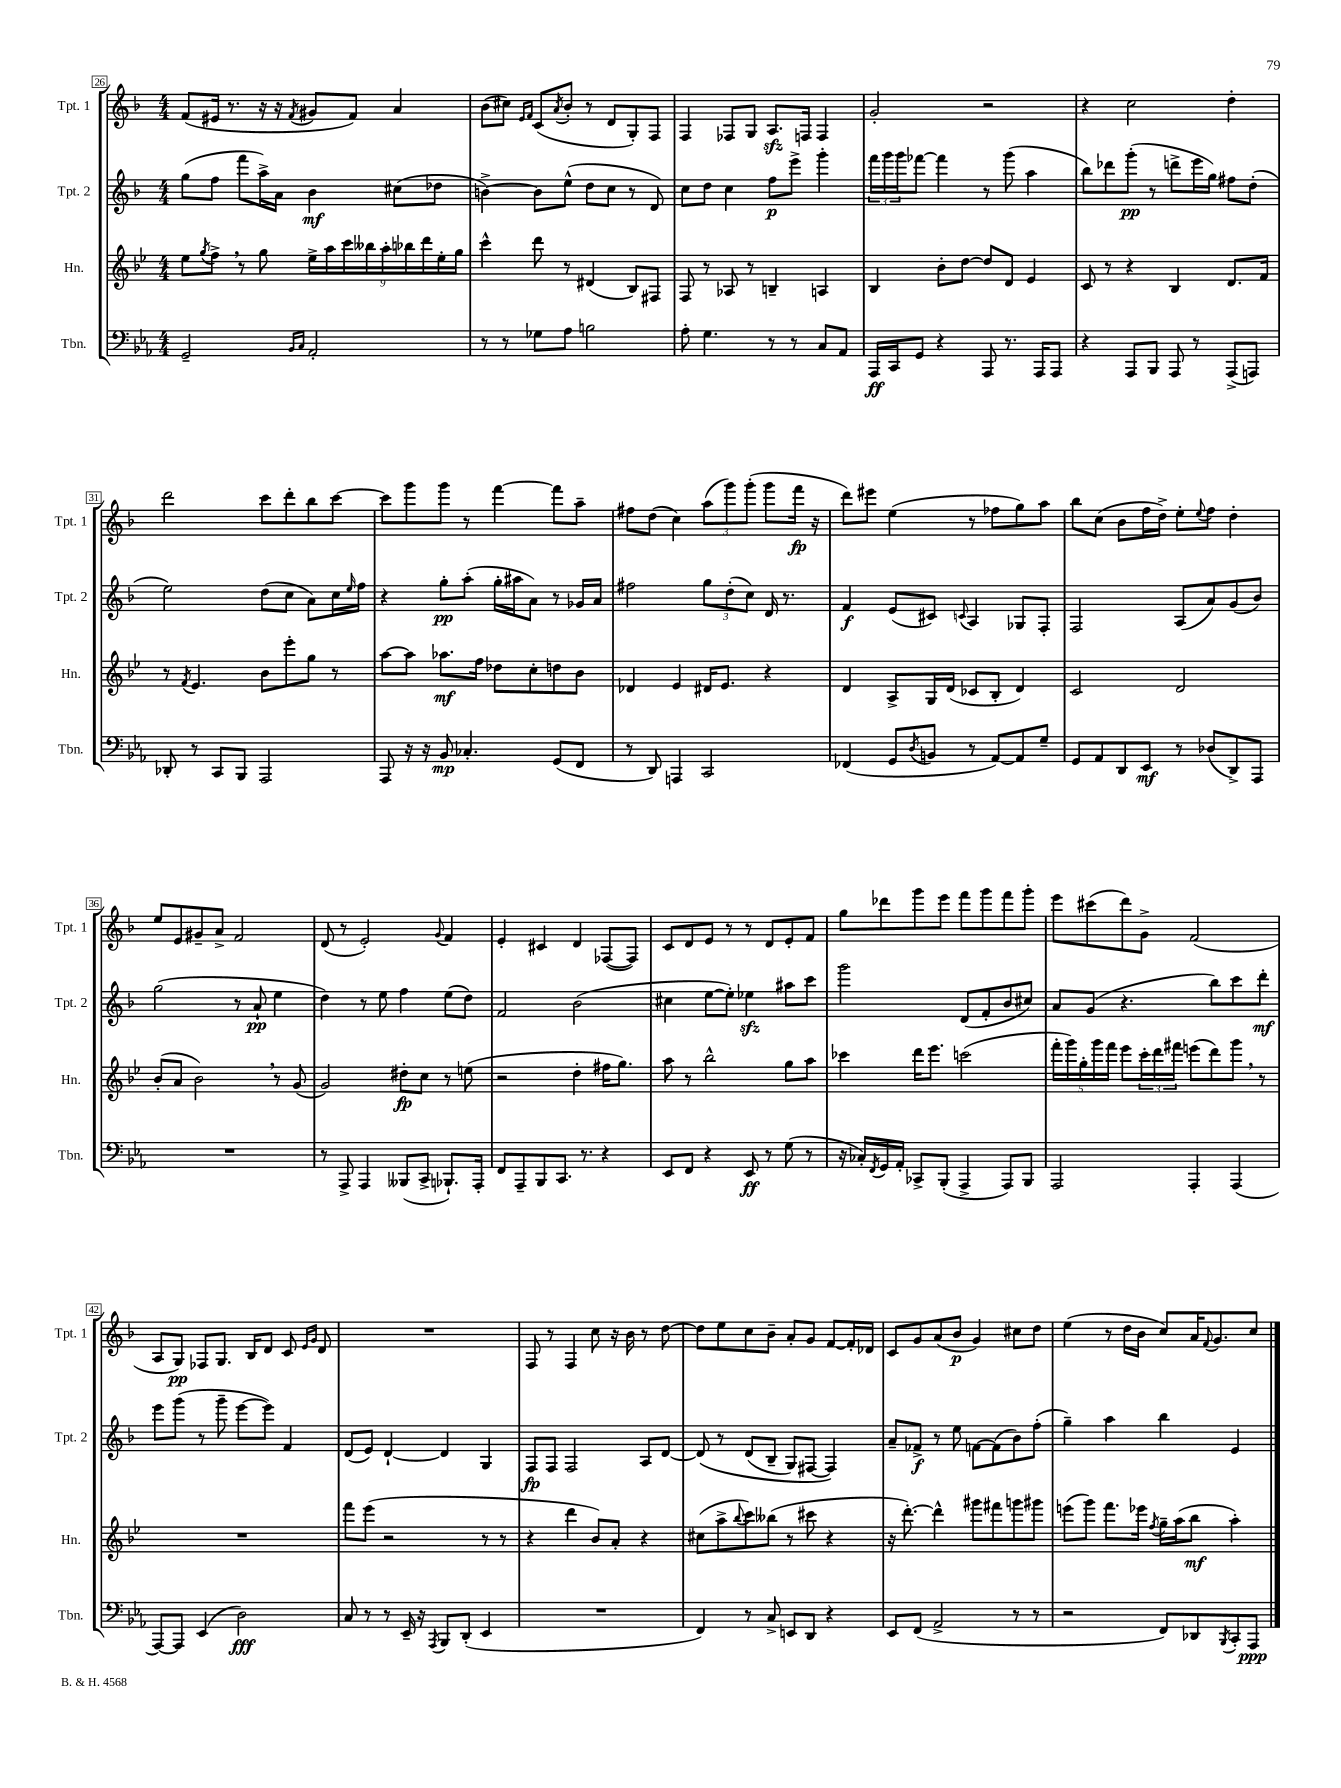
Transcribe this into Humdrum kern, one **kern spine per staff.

**kern	**kern	**kern	**kern
*staff4	*staff3	*staff2	*staff1
*clefF4	*clefG2	*clefG2	*clefG2
*k[b-e-a-]	*k[b-e-]	*k[b-]	*k[b-]
*M4/4	*M4/4	*M4/4	*M4/4
2GG~	8ee-	(8gg	(8f
.	8qgg	.	.
.	8ff^	8ff	16e#
.	.	.	8.r
.	8r	8fff	.
.	8gg	16aa^)	16r
.	.	16a	16r
16qqBB-	.	.	.
16qqC	.	.	8qf
2AA-'	18ee-^	4b-	8g#
.	18aa	.	.
.	18ccc	.	.
.	.	.	8f)
.	18bb--	.	.
.	18aa'	.	.
.	.	(8cc#	4a
.	18bb-	.	.
.	18ddd	.	.
.	.	8dd-	.
.	18ee-'	.	.
.	18gg	.	.
=	=	=	=
8r	4ccc^^	[4b^)	(8b-
8r	.	.	8cc#)
.	.	.	16qqe
.	.	.	16qqf
8G-	8ddd	8b]	(8c
.	.	.	8qa
8A-	8r	(8ee^^	8b-'
2B	(4d#	8dd	8r
.	.	8cc	8d
.	8B-)	8r	8G')
.	8F#	8d)	8F
=	=	=	=
8A-'	8F	8cc	4F
4.G	8r	8dd	.
.	8A-	4cc	8F-
.	8r	.	8G
8r	4B~	8ff	8.A
8r	.	8eee^	.
.	.	.	16F
8C	4A	4ggg'	4F
8AA-	.	.	.
=	=	=	=
16AAA-	4B-	24fff	2g'
.	.	24ggg	.
16CC	.	.	.
.	.	24ggg	.
8GG	.	[8fff-	.
4r	8b-'	4fff-]	.
.	[8dd	.	.
8AAA-	8dd]	8r	2r
8.r	8d	(8ggg	.
.	4e-	4aa	.
16AAA-	.	.	.
8AAA-	.	.	.
=	=	=	=
4r	8c	8bb-)	4r
.	8r	8ddd-	.
8AAA-	4r	(8ggg'	2cc
8BBB-	.	8r	.
8AAA-	4B-	8ddd^	.
8r	.	16eee	.
.	.	16gg)	.
(8AAA-^	8.d	8ff#	4dd'
8AAA)	.	(8dd'	.
.	16f	.	.
=	=	=	=
8DD-'	8r	2ee)	2ddd
.	8qf	.	.
8r	4.e-	.	.
8CC	.	.	.
8BBB-	.	.	.
2AAA-	8b-	(8dd	8ccc
.	8eee-'	8cc	8ddd'
.	8gg	8a)	8bb-
.	8r	16cc	[8ccc
.	.	16qqee	.
.	.	16ff	.
=	=	=	=
8AAA-	[8aa	4r	8ccc]
16r	8aa]	.	8ggg
16r	.	.	.
8BB-	8.aa-	8gg'	8ggg
4.C-'	.	(8aa'	8r
.	16ff	.	.
.	8dd-	16gg'	[4fff
.	.	16aa#	.
.	8cc'	8a)	.
(8GG	8dd	8r	8fff]
8FF	8b-	16g-	8aa~
.	.	16a	.
=	=	=	=
8r	4d-	2ff#	8ff#
8DD)	.	.	(8dd
4AAA	4e-	.	4cc)
2CC	16d#	12gg	(12aa
.	8.e-	.	.
.	.	(12dd'	12ggg)
.	.	12cc)	(12ggg'
.	4r	16d	8ggg
.	.	8.r	.
.	.	.	16fff
.	.	.	16r
=	=	=	=
(4FF-	4d	4f	8ddd)
.	.	.	8eee#
8GG	8A^	(8e	(4ee
8qD	.	.	.
8BB	16G	8c#)	.
.	(16d	.	.
.	.	8qqc	.
8r	8c-	4A	8r
[8AA-)	8B-'	.	8ff-
8AA-]	4d)	8G-	8gg)
8G~	.	8F'	8aa
=	=	=	=
8GG	2c	2F	8bb-
8AA-	.	.	(8cc
8DD	.	.	8b-
8EE-	.	.	16ff
.	.	.	16dd^)
8r	2d	(8A	8ee'
.	.	.	8qqee
(8D-	.	8a)	8ff
8DD^)	.	(8g	4dd'
8AAA-	.	8b-)	.
=	=	=	=
1r	(8b-'	(2gg	8ee
.	8a	.	8e
.	2b-)	.	8g#~
.	.	.	8a^
.	.	8r	2f
.	.	8a`	.
.	8r	4ee	.
.	(8g	.	.
=	=	=	=
8r	2g)	4dd)	(8d
8AAA-^	.	.	8r
4AAA-	.	8r	2e')
.	.	8ee	.
(8BBB--	8dd#'	4ff	.
8CC^	8cc	.	.
.	.	.	8qqg
8.BBB-`)	8r	(8ee	4f
.	(8ee	8dd)	.
16AAA-'	.	.	.
=	=	=	=
8FF	2r	2f	4e'
8AAA-~	.	.	.
8BBB-	.	.	4c#
8.CC	.	.	.
.	4dd'	(2b-	4d
8.r	.	.	.
4r	16ff#	.	([8F-
.	8.gg)	.	.
.	.	.	8F-])
=	=	=	=
8EE-	8aa	4cc#	8c
8FF	8r	.	8d
4r	2bb-^^	[8ee	8e
.	.	8ee'])	8r
8EE-	.	4ee-	8r
8r	.	.	8d
(8G	8gg	8aa#	8e'
8r	8aa	8ccc	8f
=	=	=	=
16r	4ccc-	2ggg	8gg
16C-')	.	.	.
8qFF	.	.	.
16GG	.	.	8ddd-
16AA-'	.	.	.
8CC-^	16ddd	.	8ggg
.	8.eee-	.	.
(8BBB-'	.	.	8eee
4AAA-^	(2ccc	(8d	8fff
.	.	8f'	8ggg
8AAA-)	.	8b-	8fff
8BBB-	.	8cc#)	8ggg'
=	=	=	=
2AAA-	20fff'	8a	8eee
.	20ggg)	.	.
.	20gg'	.	.
.	.	(8g	(8ccc#
.	20ggg	.	.
.	20fff	.	.
.	8eee-	4.r	8ddd)
.	24ccc'	.	8g^
.	24ddd	.	.
.	24fff#	.	.
4AAA-'	(8eee	.	(2f
.	8ddd)	8bb-)	.
(4AAA-	8ggg	8ccc	.
.	8r	8ddd'	.
=	=	=	=
[8AAA-)	1r	8eee	8A
8AAA-]	.	(8ggg	8G)
(4EE-	.	8r	8F-
.	.	8ggg~	8.G
2D)	.	[8eee	.
.	.	.	16B-
.	.	8eee])	8d
.	.	4f	8c
.	.	.	16qqe
.	.	.	16qqg
.	.	.	8d
=	=	=	=
8C	8fff	(8d	1r
8r	(8eee-	8e)	.
8r	2r	[4d`	.
16EE-~	.	.	.
16r	.	.	.
8qAAA-	.	.	.
8BBB-	.	4d]	.
(8DD'	.	.	.
4EE-	8r	4G	.
.	8r	.	.
=	=	=	=
1r	4r	8F	8F
.	.	8F	8r
.	4ddd	2F	4F
.	8b-)	.	8cc
.	8a'	.	16r
.	.	.	16b-
.	4r	8A	8r
.	.	[8d	[8dd
=	=	=	=
4FF)	(8cc#	&(8d]	8dd]
.	8aa^	8r	8ee
.	8qqbb-	.	.
8r	8ccc)	(8d	8cc
8C^	(8bb--	8B-~	8b-~
8EE	8r	8G)	8a'
8DD	8ccc#	[8F#	8g
4r	4r	4F#]&)	[8f
.	.	.	16f']
.	.	.	16d-
=	=	=	=
8EE-	16r	8a~	8c
.	[8.ddd')	.	.
(8FF	.	8f-^	8g
2AA-^	4ddd^^]	8r	(8a
.	.	8ee	8b-
.	8ggg#	[8f	4g)
.	8fff#	(8f]	.
8r	8ggg	8b-)	8cc#
8r	8ggg#	(8ff'	8dd
=	=	=	=
2r	(8eee	4gg~)	(4ee
.	8ggg)	.	.
.	8.fff	4aa	8r
.	.	.	16dd
.	16eee-	.	16b-
.	8qff	.	.
8FF)	16gg~	4bb-	8cc)
.	(16aa	.	.
8DD-	8bb-	.	16a
.	.	.	8qqf
.	.	.	8.g
8qBBB-	.	.	.
8CC'	4aa')	4e	.
8AAA-	.	.	8cc
==	==	==	==
*-	*-	*-	*-
